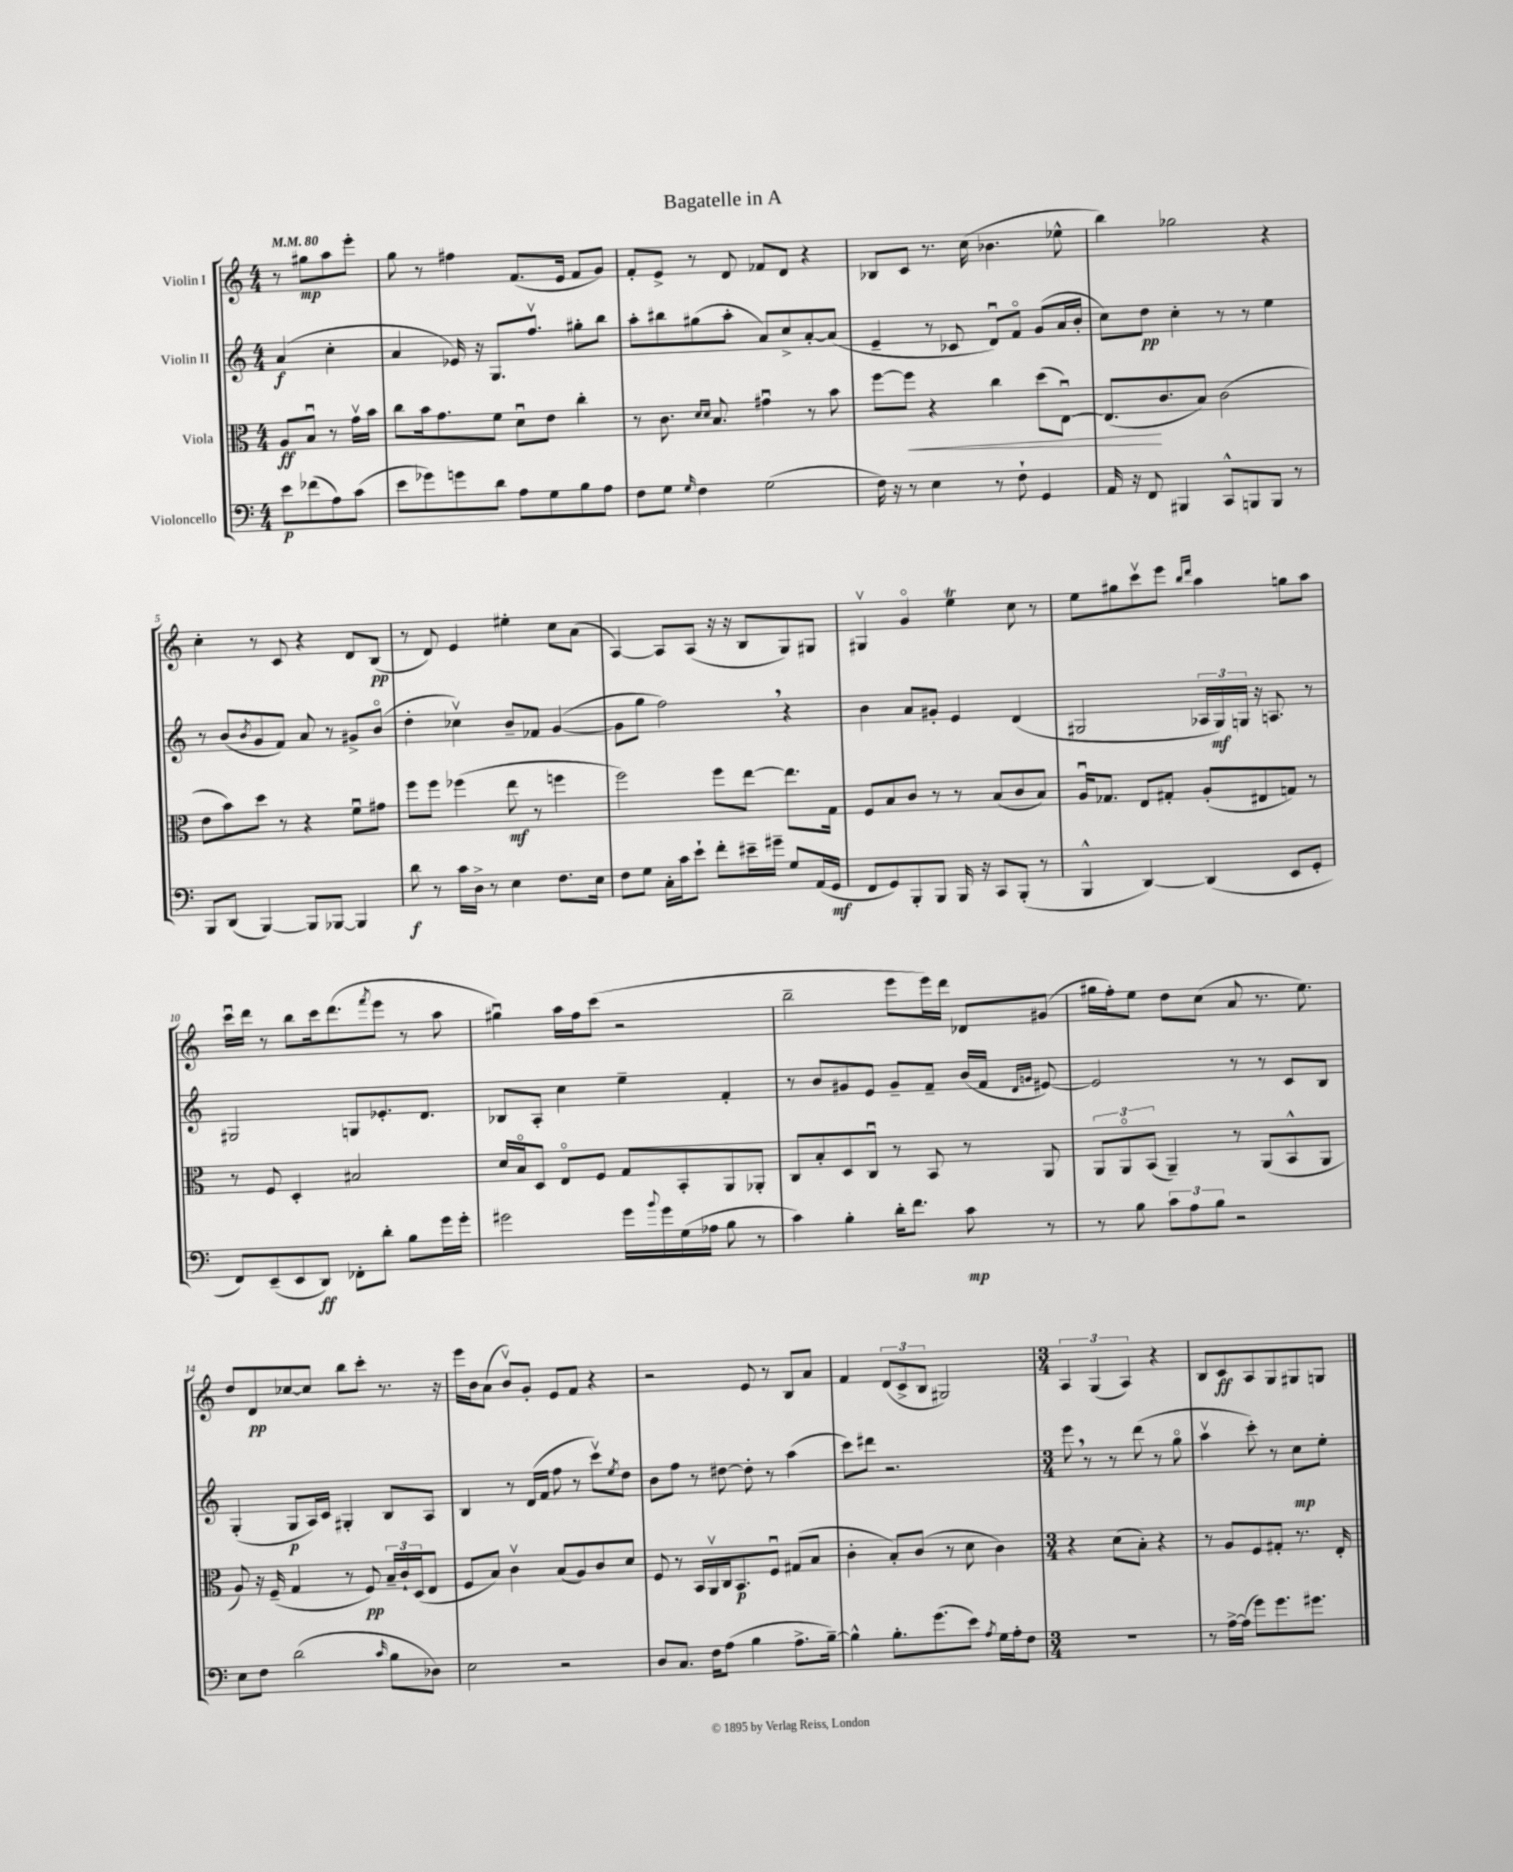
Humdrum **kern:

**kern	**dynam	**kern	**dynam	**kern	**dynam	**kern	**dynam
*part4	*part4	*part3	*part3	*part2	*part2	*part1	*part1
*staff4	*staff4	*staff3	*staff3	*staff2	*staff2	*staff1	*staff1
*I"Violoncello	*	*I"Viola	*	*I"Violin II	*	*I"Violin I	*
*clefF4	*	*clefC3	*	*clefG2	*	*clefG2	*
*k[]	*	*k[]	*	*k[]	*	*k[]	*
*M4/4	*	*M4/4	*	*M4/4	*	*M4/4	*
*MM80	*	*MM80	*	*MM80	*	*MM80	*
=	=	=	=	=	=	=	=
8e\L	p	8A/L	ff	(4a/	f	8r	.
(8f-X\	.	8Bu/J	.	.	.	8gg#X\L	mp
8A\)	.	8r	.	4cc'\	.	8aa\	.
(8c\J	.	16gv\LL	.	.	.	8eee'\J	.
.	.	16b\JJ	.	.	.	.	.
=1	=1	=1	=1	=1	=1	=1	=1
8e\L	.	8cc\L	.	4a/	.	8gg\	.
8g-X\)	.	16b\k	.	.	.	8r	.
.	.	8.g\	.	.	.	.	.
8gn\	.	.	.	16e-X/)	.	4ff#X\	.
.	.	.	.	16r	.	.	.
8d\J	.	8f\J	.	8.G/L	.	.	.
8A\L	.	8du\L	.	.	.	(8.f/L	.
.	.	.	.	8.ffv/J	.	.	.
8G\	.	8e\J	.	.	.	.	.
.	.	.	.	.	.	16e/Jk	.
8B\	.	4cc'\	.	8gg#X'\L	.	8f/L	.
8A\J	.	.	.	8bb\J	.	8g/J)	.
=2	=2	=2	=2	=2	=2	=2	=2
8F\L	.	8r	.	8aa'\L	.	8f'/L	.
8G\J	.	8.c\	.	8bb#X\	.	8e^/J	.
16qqG/	.	.	.	.	.	.	.
4F\	.	.	.	(8gg#X\	.	8r	.
.	.	16qqd/LL	.	.	.	.	.
.	.	16qqd/JJ	.	.	.	.	.
.	.	8.B/	.	.	.	.	.
.	.	.	.	8aa'\J	.	8d/	.
(2G\	.	4g#Xu\	.	8a/L)	.	8f-X/L	.
.	.	.	.	8cc^/	.	8d/J	.
.	.	8r	.	[8a'/	.	4r	.
.	.	8b\	.	(8a/J]	.	.	.
=3	=3	=3	=3	=3	=3	=3	=3
16F\)	.	[8ff\L	.	4e~/	.	8B-X/L	.
16r	.	.	.	.	.	.	.
!	!	!	!LO:HP:b	!	!	!	!
8r	.	8ff\J]	<	.	.	8c/J	.
4E\	.	4r	.	8r	.	8.r	.
.	.	.	.	8c-X/	.	.	.
.	.	.	.	.	.	(16cc\	.
8r	.	4cc\	.	8du/L)	.	4.b-X\	.
8F`\	.	.	.	8f/J	.	.	.
4GG/	.	(8dd\L	.	(8g/L	.	.	.
.	.	[8Eu\J)	.	16a/L	.	8ee-X^^\	.
.	.	.	.	16b'/JJ	.	.	.
=4	=4	=4	=4	=4	=4	=4	=4
16AA/	.	(8.E/L]	.	8cc\L)	.	4bb\)	.
16r	.	.	.	.	.	.	.
8FF/	.	.	.	8dd\J	pp	.	.
.	.	8.c/	[	.	.	.	.
4BBB#X/	.	.	.	4cc'\	.	2gg-X\	.
.	.	8B/J)	.	.	.	.	.
8CC^^/L	.	(2c\	.	8r	.	.	.
8BBBn/	.	.	.	8r	.	.	.
8BBB/J	.	.	.	4ee\	.	4r	.
8r	.	.	.	.	.	.	.
!!LO:LB:g=z
=5	=5	=5	=5	=5	=5	=5	=5
8BBB/L	.	8e\L	.	8r	.	4cc'\	.
(8DD/J	.	8b\)	.	(8b/L	.	.	.
.	.	.	.	8qb/	.	.	.
[4BBB/)	.	8dd\J	.	8g/	.	8r	.
.	.	8r	.	8f/J)	.	8c/	.
8BBB/L]	.	4r	.	8a/	.	4r	.
[8BBB-X/J	.	.	.	8r	.	.	.
4BBB-/]	.	8fu\L	.	8g#X^/L	.	8d/L	.
.	.	8g#X\J	.	(8b/J	.	(8B/J	pp
=6	=6	=6	=6	=6	=6	=6	=6
8d\	f	8ff\L	.	4dd'\	.	8r	.
8r	.	8ff\J	.	.	.	8d/)	.
16c\LL	.	(4ff-X\	.	4cc-Xv\)	.	4e/	.
16D^\JJ	.	.	.	.	.	.	.
8r	.	.	.	.	.	.	.
4E\	.	8ee\	mf	8b~/L	.	4ee#X'\	.
.	.	8r	.	8f-X/J	.	.	.
8.F\L	.	4ffn\	.	([4g/	.	8cc\L	.
.	.	.	.	.	.	(8a\J	.
16E\Jk	.	.	.	.	.	.	.
=7	=7	=7	=7	=7	=7	=7	=7
8F\L	.	2ff\)	.	8g\L]	.	[4A/)	.
8G\J	.	.	.	8gg\J	.	.	.
16C'\LL	.	.	.	2ff,\)	.	8A/L]	.
16c\J	.	.	.	.	.	.	.
8e`\J	.	.	.	.	.	(8A/J	.
8f'\L	.	8ff\L	.	.	.	16r	.
.	.	.	.	.	.	16r	.
16e#X~\L	.	[8ee\J	.	.	.	8B/L	.
16g#X~\JJ	.	.	.	.	.	.	.
8G/L	.	8.ee\L]	.	4r	.	8G/)	.
(16AA/L	.	.	.	.	.	8G#X/J	.
16GG/JJ	mf	16G\Jk	.	.	.	.	.
=8	=8	=8	=8	=8	=8	=8	=8
8FF/L	.	8F/L	.	4b\	.	4G#Xv/	.
8GG/)	.	8B/	.	.	.	.	.
8BBB'/	.	8c/J	.	8a/L	.	4g/	.
8BBB/J	.	8r	.	8g#X'/J	.	.	.
16BBB/	.	8r	.	4e/	.	4eet\	.
16r	.	.	.	.	.	.	.
8CC/L	.	(8B/L	.	.	.	.	.
(8BBB'/J	.	8c/	.	(4d/	.	8cc\	.
8r	.	8B/J)	.	.	.	8r	.
=9	=9	=9	=9	=9	=9	=9	=9
4BBB^^/	.	16Au/KL	.	2G#X/	.	8ee\L	.
.	.	8.G-X/J	.	.	.	.	.
.	.	.	.	.	.	8gg#X\	.
[4DD/)	.	8E/L	.	.	.	8cccv\	.
.	.	8G#X'/J	.	.	.	8eee\J	.
.	.	.	.	.	.	16qqbb/LL	.
.	.	.	.	.	.	16qqddd/JJ	.
(4DD/]	.	(8A'/L	.	24A-X/LL	.	4aa\	.
.	.	.	.	24G#/)	mf	.	.
.	.	.	.	24Gn/JJ	.	.	.
.	.	8E#X/	.	16r	.	.	.
.	.	.	.	8.An/	.	.	.
8EE/L	.	8Gn/J)	.	.	.	8ggn\L	.
8GG'/J	.	8r	.	8r	.	8aa\J	.
!!LO:LB:g=z
=10	=10	=10	=10	=10	=10	=10	=10
8FF/L)	.	8r	.	2G#X/	.	16cccu\LL	.
.	.	.	.	.	.	16ddd\JJ	.
(8EE~/	.	8F/	.	.	.	8r	.
8EE/	.	4D'/	.	.	.	8bb\L	.
8DD/J)	ff	.	.	.	.	16ccc\k	.
.	.	.	.	.	.	(8.ddd\	.
8FF-X'\L	.	2B#X/	.	8Gn/L	.	.	.
.	.	.	.	.	.	8qfff/	.
8d'\J	.	.	.	8.e-X'/	.	8eee\J	.
8B\L	.	.	.	.	.	8r	.
.	.	.	.	8.d/J	.	.	.
16g\L	.	.	.	.	.	8aa\	.
16g'\JJ	.	.	.	.	.	.	.
=11	=11	=11	=11	=11	=11	=11	=11
2g#X\	.	16d/LL	.	8B-X/L	.	4gg#Xu\)	.
.	.	16B/J	.	.	.	.	.
.	.	8D/J	.	8A'/J	.	.	.
.	.	8E/L	.	4cc\	.	16aa\LL	.
.	.	.	.	.	.	16ff\J	.
.	.	8F/J	.	.	.	(8ccc\J	.
16g#\LL	.	8G/L	.	4ee~\	.	2r	.
8qqb/	.	.	.	.	.	.	.
16g#\	.	.	.	.	.	.	.
(16G\	.	8BB'/	.	.	.	.	.
16A-X\JJ	.	.	.	.	.	.	.
8B\	.	8AA/	.	4f'/	.	.	.
8r	.	8AA-X'/J	.	.	.	.	.
=12	=12	=12	=12	=12	=12	=12	=12
4c\)	.	8C/L	.	8r	.	2bb~\	.
.	.	8B'/	.	8b/L	.	.	.
4B'\	.	8D/	.	8g#X/	.	.	.
.	.	8Cu/J	.	8e/J	.	.	.
16d'\KL	.	8r	.	8g#~/L	.	8eee\L	.
8.f\J	.	.	.	.	.	.	.
.	.	8BB/	.	8f~/J	.	16eee\L)	.
.	.	.	.	.	.	16ddd\JJ	.
8c\	mp	8r	.	(16b/LL	.	8d-X/L	.
.	.	.	.	16f/JJ	.	.	.
.	.	.	.	16qqd/LL	.	.	.
.	.	.	.	16qqgn/JJ	.	.	.
8r	.	8AA/	.	[8e#X/)	.	(8g#X/J	.
=13	=13	=13	=13	=13	=13	=13	=13
8r	.	12AA/L	.	2e#/]	.	16gg#X\LL	.
.	.	.	.	.	.	16ff'\J)	.
.	.	12AA/	.	.	.	.	.
8B\	.	.	.	.	.	8ee\J	.
.	.	(12BB/J	.	.	.	.	.
12c\L	.	4AA~/)	.	.	.	8dd\L	.
12A\	.	.	.	.	.	.	.
.	.	.	.	.	.	(8cc\J	.
12B\J	.	.	.	.	.	.	.
2r	.	8r	.	8r	.	8a/	.
.	.	(8AA/L	.	8r	.	8.r	.
.	.	8BB^^/	.	8c/L	.	.	.
.	.	.	.	.	.	8.ee\)	.
.	.	8AA/J	.	8B/J	.	.	.
!!LO:LB:g=z
=14	=14	=14	=14	=14	=14	=14	=14
8E\L	.	8A/)	.	(4G'/	.	8dd/L	.
8F\J	.	16r	.	.	.	8d/	pp
.	.	(16F~/	.	.	.	.	.
(2d\	.	4G/	.	8G/L	p	[8cc-X/	.
.	.	.	.	16A/L)	.	8cc-/J]	.
.	.	.	.	16c/JJ	.	.	.
.	.	8r	.	4G#X'/	.	8bb\L	.
.	.	8F/)	pp	.	.	8ccc'\J	.
16qqc/	.	.	.	.	.	.	.
8B\L	.	24B~/LL	.	8B/L	.	8.r	.
.	.	24c`/	.	.	.	.	.
.	.	(24D/J	.	.	.	.	.
8D-X\J)	.	8E/J	.	8A/J	.	.	.
.	.	.	.	.	.	16r	.
=15	=15	=15	=15	=15	=15	=15	=15
2E\	.	8F/L	.	4B/	.	16eee\LL	.
.	.	.	.	.	.	16b\J	.
.	.	8B/J)	.	.	.	(8a\J	.
.	.	4cv\	.	8r	.	8bv/L)	.
.	.	.	.	(16d/LL	.	8g'/J	.
.	.	.	.	16f/JJ	.	.	.
2r	.	(8B/L	.	8ff\	.	8e/L	.
.	.	8A/)	.	8r	.	8f/J	.
.	.	8c/	.	8cccv\L)	.	4r	.
.	.	.	.	8qee/	.	.	.
.	.	8d/J	.	8dd\J	.	.	.
=16	=16	=16	=16	=16	=16	=16	=16
8D/L	.	8F/	.	8b\L	.	2r	.
8.C/J	.	8r	.	8ff\J	.	.	.
.	.	16BB/LL	.	8r	.	.	.
16F\KL	.	16AAv/	.	.	.	.	.
(8A\J	.	16C/J	.	[8dd#X\	.	.	.
.	.	8.BB/	p	.	.	.	.
4B\	.	.	.	8dd#'\]	.	8e/	.
.	.	8Fu/J	.	8r	.	8r	.
8.A^\L	.	(8G#X/L	.	(4aa\	.	8B/L	.
.	.	8B/J	.	.	.	8a/J	.
[16B~\Jk)	.	.	.	.	.	.	.
=17	=17	=17	=17	=17	=17	=17	=17
4B^^\]	.	4c'\	.	8ccc\L)	.	4f/	.
.	.	.	.	8ddd#X\J	.	.	.
8.B'\L	.	8B'/L)	.	2.r	.	(12d/L	.
.	.	.	.	.	.	12c^/	.
.	.	(8c/J	.	.	.	.	.
.	.	.	.	.	.	12B/J	.
(8.g\	.	.	.	.	.	.	.
.	.	8r	.	.	.	2G#X/)	.
8e\J)	.	8d\	.	.	.	.	.
8qA/	.	.	.	.	.	.	.
16G\LL	.	4c\)	.	.	.	.	.
16A'\J	.	.	.	.	.	.	.
8F\J	.	.	.	.	.	.	.
=18	=18	=18	=18	=18	=18	=18	=18
*M3/4	*	*M3/4	*	*M3/4	*	*M3/4	*
2.r	.	4r	.	8eee,\	.	6A/	.
.	.	.	.	8r	.	.	.
.	.	.	.	.	.	(6G/	.
.	.	(8d\L	.	8r	.	.	.
.	.	.	.	.	.	6A/)	.
.	.	8B'\J)	.	(8ddd\	.	.	.
.	.	4r	.	8r	.	4r	.
.	.	.	.	8gg\	.	.	.
=19	=19	=19	=19	=19	=19	=19	=19
8r	.	8r	.	4aav\	.	8B/L	.
[16A^\LL	.	8A/L	.	.	.	8c/	ff
(16A\JJ]	.	.	.	.	.	.	.
8g\L)	.	8F/	.	8ccc'\)	.	8A/	.
8.g\	.	8G#X'/J	.	8r	.	8G/	.
.	.	8.r	.	8cc\L	mp	8G#X/	.
8.g#X\J	.	.	.	.	.	.	.
.	.	.	.	8ee'\J	.	8Gn/J	.
.	.	16E'/	.	.	.	.	.
==	==	==	==	==	==	==	==
*-	*-	*-	*-	*-	*-	*-	*-
